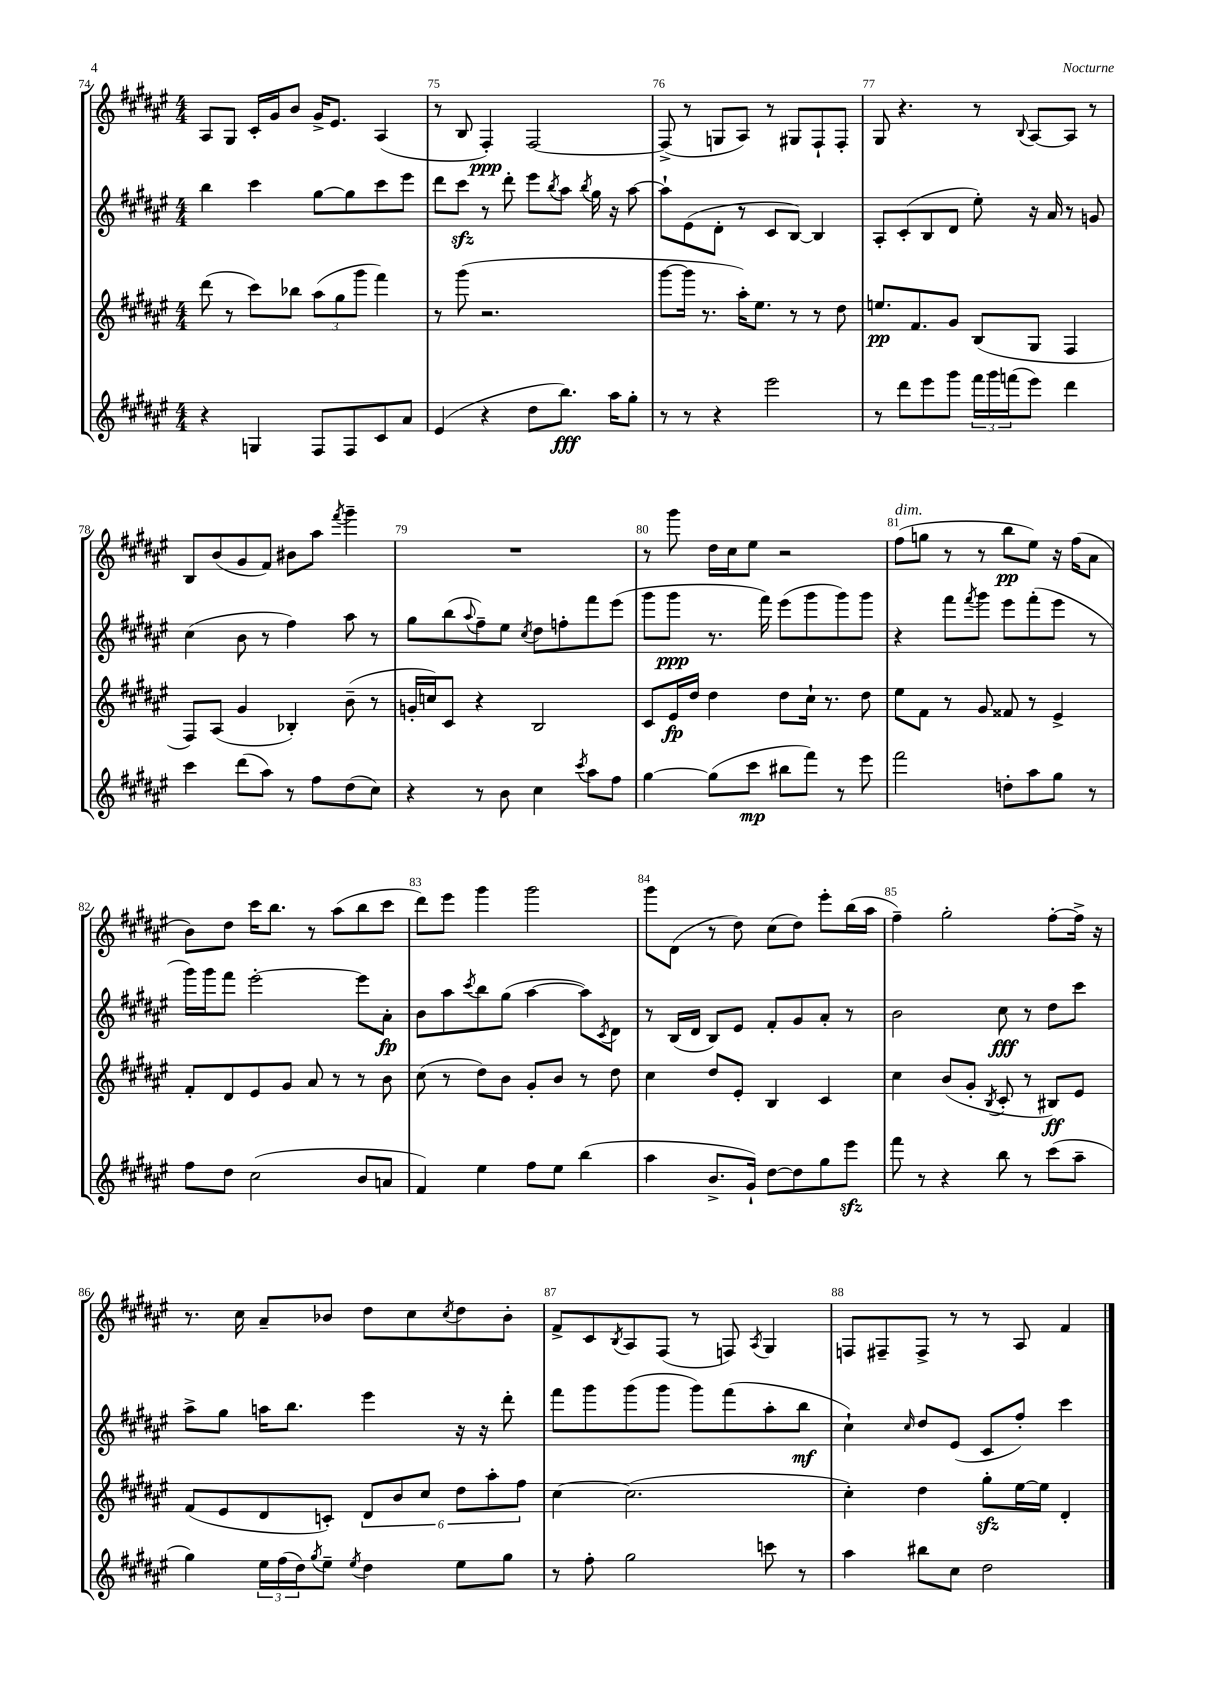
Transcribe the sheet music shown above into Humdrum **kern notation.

**kern	**kern	**kern	**kern
*staff4	*staff3	*staff2	*staff1
*clefG2	*clefG2	*clefG2	*clefG2
*k[f#c#g#d#a#e#]	*k[f#c#g#d#a#e#]	*k[f#c#g#d#a#e#]	*k[f#c#g#d#a#e#]
*M4/4	*M4/4	*M4/4	*M4/4
4r	(8ddd#\	4bb\	8A#/L
.	8r	.	8G#/J
4G/	8ccc#\L)	4ccc#\	16c#'/LL
.	.	.	16g#/J
.	8bb-\J	.	8b/J
8F#/L	(12aa#\L	[8gg#\L	16g#^/LK
.	.	.	8.e#/J
.	12gg#\	.	.
8F#/	.	8gg#\]	.
.	12ggg#\J	.	.
8c#/	4fff#\)	8ccc#\	(4A#/
8a#/J	.	8eee#\J	.
=	=	=	=
(4e#/	8r	8ddd#\L	8r
.	(8ggg#\	8ccc#\J	8B/
4r	2.r	8r	4F#'/)
.	.	8ddd#'\	.
8dd#\L	.	8eee#\L	[2F#/
.	.	8qbb/	.
8.bb\J)	.	8aa#\J	.
.	.	8qbb/	.
.	.	16gg#\	.
16aa#\LK	.	16r	.
8gg#'\J	.	[8aa#\	.
=	=	=	=
8r	[8ggg#\L	8aa#`\]L	(8F#^/]
8r	16ggg#\]Jk	(8e#\	8r
.	8.r	.	.
4r	.	8d#'\J	8G/L
.	16aa#'\LK)	8r	8A#/J)
.	8.ee#\J	.	.
2eee#\	.	8c#/L	8r
.	8r	[8B/J)	8G#/L
.	8r	4B/]	8F#`/
.	8dd#\	.	8F#'/J
=	=	=	=
8r	8.ee/L	8A#'/L	8G#/
8ddd#\L	.	(8c#'/	4.r
.	8.f#/	.	.
8eee#\	.	8B/	.
8ggg#\J	8g#/J	8d#/J	.
24fff#\LL	(8B/L	8ee#'\)	8r
24ggg#\	.	.	.
(24fff\J	.	.	.
.	.	.	8qqB/
8eee#\J)	8G#/J	16r	[8A#/L
.	.	16a#/	.
4ddd#\	4F#/	8r	8A#/]J
.	.	8g/	8r
=	=	=	=
4ccc#\	8F#/L)	(4cc#\	8B/L
.	(8A#/J	.	(8b/
(8ddd#\L	4g#/	8b\	8g#/
8aa#\J)	.	8r	8f#/J)
8r	4B-'/)	4ff#\)	8b#\L
8ff#\L	.	.	8aa#\J
.	.	.	8qfff#/
(8dd#\	(8b~\	8aa#\	4ggg#~\
8cc#\J)	8r	8r	.
=	=	=	=
4r	16g'/LL	8gg#\L	1r
.	16cc/J)	.	.
.	8c#/J	(8bb\	.
.	.	8qqaa#/	.
8r	4r	8ff#~\)	.
8b\	.	8ee#\J	.
.	.	8qcc#/	.
4cc#\	2B/	8dd#\L	.
.	.	8ff'\	.
8qccc#/	.	.	.
8aa#\L	.	8fff#\	.
8ff#\J	.	(8eee#\J	.
=	=	=	=
[4gg#\	8c#/L	8ggg#\L	8r
.	16e#/L	8ggg#\J	8ggg#\
.	16dd#/JJ	.	.
(8gg#\]L	4dd#\	8.r	16dd#\LL
.	.	.	16cc#\J
8ccc#\J	.	.	8ee#\J
.	.	16fff#\)	.
8bb#\L	8dd#\L	(8eee#\L	2r
8fff#\J)	16cc#`\Jk	8ggg#\	.
.	8.r	.	.
8r	.	8ggg#\)	.
8eee#\	8dd#\	8ggg#\J	.
=	=	=	=
2fff#\	8ee#\L	4r	(8ff#\L
.	8f#\J	.	8gg\J
.	8r	8fff#\L	8r
.	.	8qfff#/	.
.	8g#/	8ggg#\J	8r
8dd'\L	8f##/	8eee#\L	8bb\L
8aa#\	8r	(8fff#'\	8ee#\J)
8gg#\J	4e#^/	8eee#\J	16r
.	.	.	(16ff#\LK
8r	.	8r	8a#\J
=	=	=	=
8ff#\L	8f#'/L	16ggg#\LL)	8b\L)
.	.	16ggg#\J	.
8dd#\J	8d#/	8fff#\J	8dd#\J
(2cc#\	8e#/	[2eee#'\	16ccc#\LK
.	.	.	8.bb\J
.	8g#/J	.	.
.	8a#/	.	8r
.	8r	.	(8aa#\L
8b/L	8r	8eee#\]L	8bb\
8a/J	8b\	8a#'\J	8ccc#\J
=	=	=	=
4f#/)	(8cc#\	8b\L	8ddd#\L)
.	8r	8aa#\	8eee#\J
.	.	8qccc#/	.
4ee#\	8dd#\L)	8bb\	4ggg#\
.	8b\J	(8gg#\J	.
8ff#\L	8g#'/L	[4aa#\	2ggg#\
8ee#\J	8b/J	.	.
(4bb\	8r	8aa#\]L)	.
.	.	8qc#/	.
.	8dd#\	8d#\J	.
=	=	=	=
4aa#\	4cc#\	8r	8ggg#\L
.	.	(16B/LL	(8d#\J
.	.	16d#/JJ	.
8.b^/L	8dd#/L	8B/L)	8r
.	8e#'/J	8e#/J	8dd#\)
16g#`/Jk)	.	.	.
[8dd#\L	4B/	8f#'/L	(8cc#\L
8dd#\]	.	8g#/	8dd#\J)
8gg#\	4c#/	8a#'/J	8eee#'\L
8eee#\J	.	8r	(16bb\L
.	.	.	16aa#\JJ
=	=	=	=
8fff#\	4cc#\	2b\	4ff#~\)
8r	.	.	.
4r	(8b/L	.	2gg#'\
.	8g#'/J	.	.
.	8qB/	.	.
8bb\	8c#'/	8cc#\	.
8r	8r	8r	.
(8ccc#\L	8B#/L)	8dd#\L	[8ff#'\L
8aa#~\J	8e#/J	8ccc#\J	16ff#^\]Jk
.	.	.	16r
=	=	=	=
4gg#\)	(8f#/L	8aa#^\L	8.r
.	8e#/	8gg#\J	.
.	.	.	16cc#\
24ee#\LL	8d#/	16aa\LK	8a#~/L
(24ff#\	.	.	.
.	.	8.bb\J	.
24dd#\J)	.	.	.
8qgg#/	.	.	.
8ee#~\J	8c'/J)	.	8b-/J
8qee#/	.	.	.
4dd#\	12d#/L	4eee#\	8dd#\L
.	12b/	.	.
.	.	.	8cc#\
.	12cc#/J	.	.
.	.	.	8qcc#/
8ee#\L	12dd#\L	16r	8dd#\
.	.	16r	.
.	12aa#'\	.	.
8gg#\J	.	8ddd#'\	8b-'\J
.	12ff#\J	.	.
=	=	=	=
8r	[4cc#\	8fff#\L	8f#^/L
8ff#'\	.	8ggg#\	8c#/
.	.	.	8qB/
2gg#\	(2.cc#\]	(8ggg#\	8A#/
.	.	8ggg#\J	(8F#/J
.	.	8ggg#\L)	8r
.	.	(8fff#\	8F/)
.	.	.	8qA#/
8ccc\	.	8aa#'\	4G#/
8r	.	8bb\J	.
=	=	=	=
4aa#\	4cc#'\)	4cc#`\)	8F/L
.	.	.	8F#~/
.	.	16qqcc#/	.
8bb#\L	4dd#\	8dd#/L	8F#^/J
8cc#\J	.	(8e#/J	8r
2dd#\	8gg#'\L	8c#/L	8r
.	[16ee#\L	8ff#'/J)	8A#/
.	16ee#\]JJ	.	.
.	4d#'/	4ccc#\	4f#/
==	==	==	==
*-	*-	*-	*-
